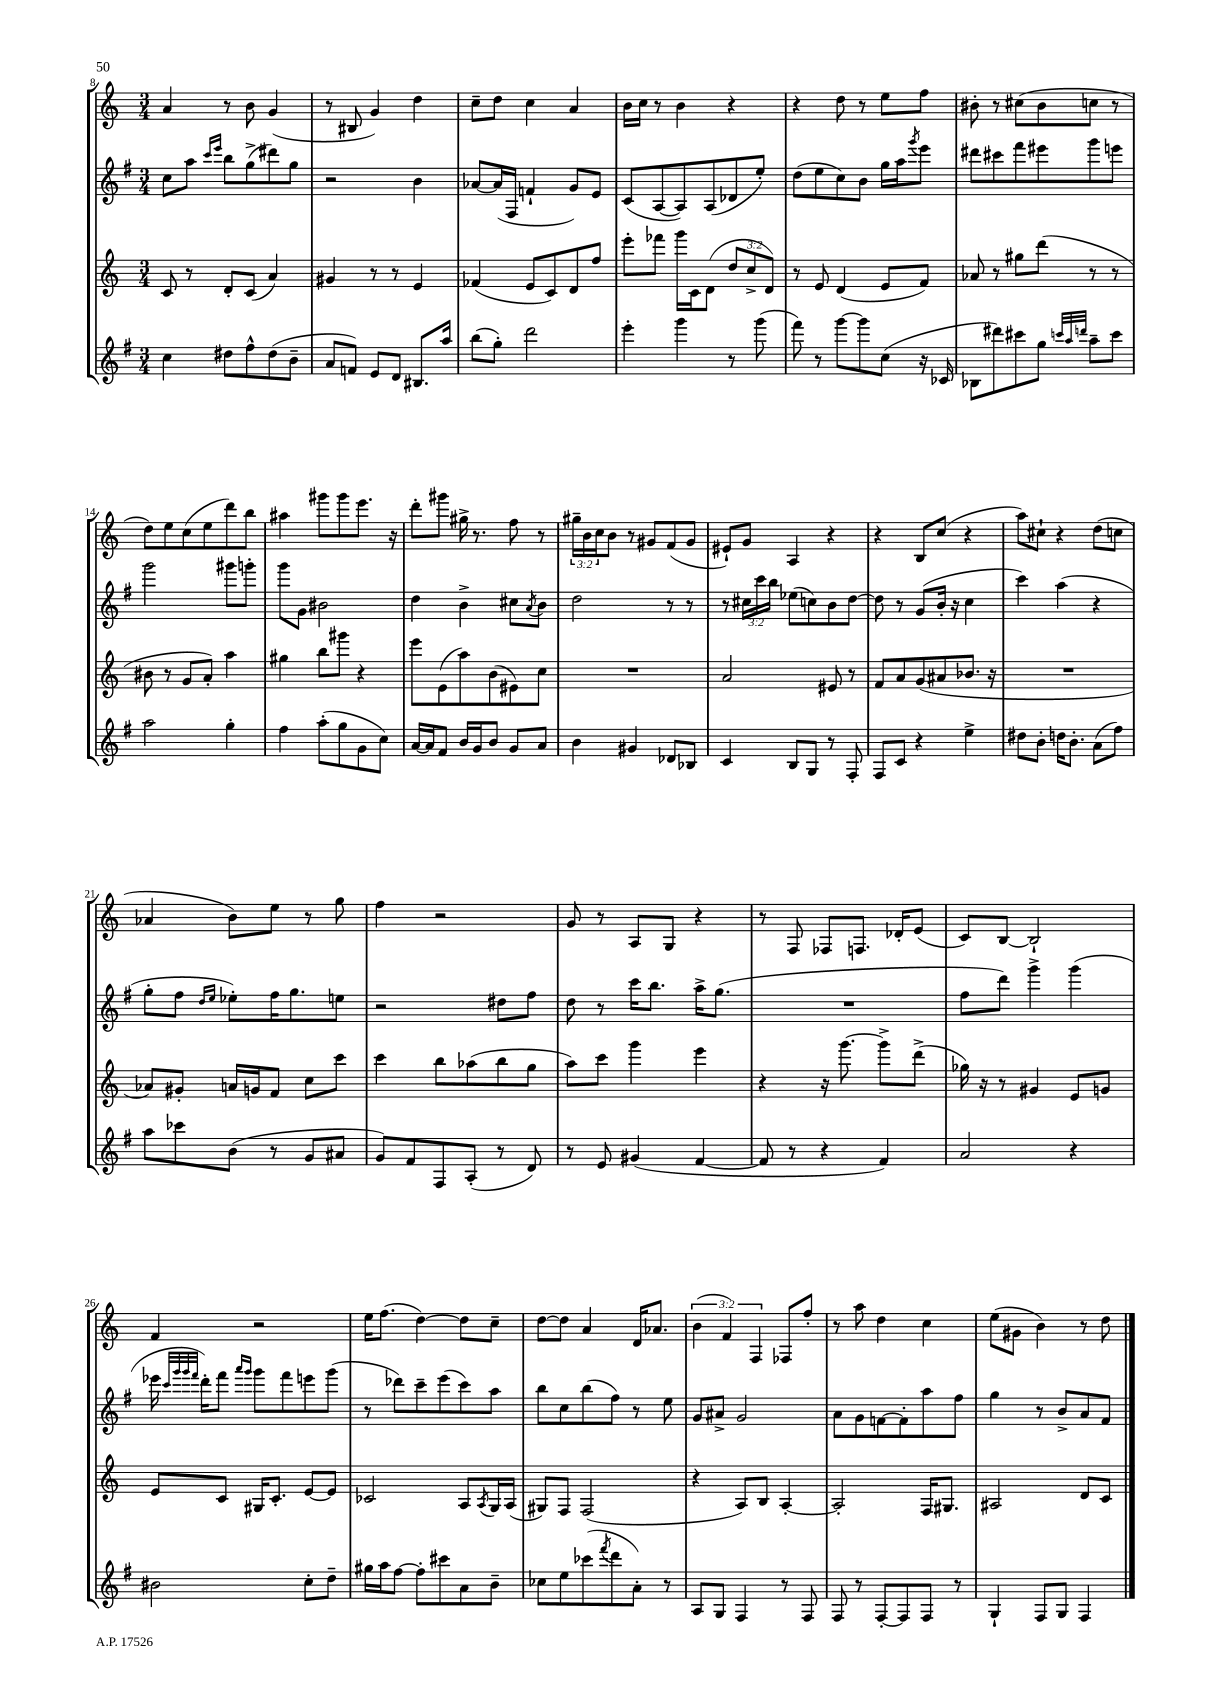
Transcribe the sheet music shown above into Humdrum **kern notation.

**kern	**kern	**kern	**kern
*part4	*part3	*part2	*part1
*staff4	*staff3	*staff2	*staff1
*clefG2	*clefG2	*clefG2	*clefG2
*k[f#]	*k[]	*k[f#]	*k[]
*M3/4	*M3/4	*M3/4	*M3/4
=8	=8	=8	=8
4cc\	8c/	8cc\L	4a/
.	8r	8aa\J	.
.	.	16qqccc/LL	.
.	.	16qqeee/JJ	.
8dd#X\L	8d'/L	8bb\L	8r
8ff#^^\	(8c/J	(8gg^\	8b\
(8dd#\	4a/)	8ddd#X\)	(4g/
8b~\J	.	8gg\J	.
=9	=9	=9	=9
8a/L	4g#X/	2r	8r
8fn/J)	.	.	8B#X/
8e/L	8r	.	4g/)
8d/J	8r	.	.
8.B#X/L	4e/	4b\	4dd\
16aa/Jk	.	.	.
=10	=10	=10	=10
(8bb\L	(4f-X/	[8a-X/L	8cc~\L
8gg'\J)	.	(16a-/L]	8dd\J
.	.	16F#/JJ	.
2ddd\	8e/L	4fn`/	4cc\
.	8c/)	.	.
.	8d/	8g/L)	4a/
.	8ff/J	8e/J	.
=11	=11	=11	=11
4eee'\	8eee'\L	(8c/L	16b\LL
.	.	.	16cc\JJ
.	8fff-X\J	[8A/	8r
4ggg\	16ggg\LL	8A/])	4b\
.	16c\J	.	.
.	(8d\J	(8A/	.
8r	12dd/L	8d-X/	4r
.	12cc^/	.	.
(8ggg\	.	8ee'/J)	.
.	12d/J)	.	.
=12	=12	=12	=12
8fff#\)	8r	(8dd\L	4r
8r	8e/	8ee\	.
[8ggg\L	(4d/	8cc\)	8dd\
8ggg\]	.	8b\J	8r
(8cc\J	8e/L	16gg\LL	8ee\L
.	.	16aa\J	.
.	.	8qggg/	.
16r	8f/J)	8eee\J	8ff\J
16c-X/	.	.	.
=13	=13	=13	=13
8B-X\L	8a-X/	8ddd#X\L	8b#X'\
8ddd#X\)	8r	8ccc#X\	8r
8ccc#X\	8gg#X\L	8fff#\	(8cc#X\L
8gg\J	(8ddd\J	8eee#X\	8b#\
32qqcccn/LLL	.	.	.
32qqaa/	.	.	.
32qqdddn/JJJ	.	.	.
8aa~\L	8r	8ggg\	8ccn\J
8ccc\J	8r	8eeen\J	8r
!!LO:LB:g=z
=14	=14	=14	=14
2aa\	8b#X\	2ggg\	8dd\L)
.	8r	.	8ee\
.	8g/L	.	(8cc\
.	8a'/J)	.	8ee\
4gg'\	4aa\	8ggg#X\L	8ddd\)
.	.	8gggn'\J	8bb\J
=15	=15	=15	=15
4ff#\	4gg#X\	8ggg\L	4aa#X\
.	.	8g\J	.
(8aa'\L	8bb\L	2b#X\	8ggg#X\L
8gg\	8ggg#X\J	.	8ggg#\
8g\	4r	.	8.eee\J
8cc\J)	.	.	.
.	.	.	16r
=16	=16	=16	=16
[16a/LL	8eee\L	4dd\	8ddd'\L
16a/J]	.	.	.
8f#/J	(8e\	.	8ggg#X\J
16b/LL	8aa\)	4b^\	16gg#X^\
16g/J	.	.	8.r
8b/J	(8b\	.	.
8g/L	8e#X\)	8cc#X\L	8ff\
.	.	8qa/	.
8a/J	8cc\J	8b\J	8r
=17	=17	=17	=17
4b\	2.r	2dd\	24gg#X~\LL
.	.	.	24b\
.	.	.	24cc\J
.	.	.	8b\J
4g#X/	.	.	8r
.	.	.	8g#X/L
8d-X/L	.	8r	(8f/
8B-X/J	.	8r	8g#/J
=18	=18	=18	=18
4c/	2a/	8r	8e#X`/L)
.	.	24cc#X\LL	8g/J
.	.	24ccc\	.
.	.	24bb\JJ	.
8B/L	.	(8ee-X\L	4A/
8G/J	.	8ccn\)	.
8r	8e#X/	8b\	4r
8F#'/	8r	[8dd\J	.
=19	=19	=19	=19
8F#/L	8f/L	8dd\]	4r
8c/J	8a/	8r	.
4r	(8g/	(8g/L	8B/L
.	8a#X/	16b'/Jk	(8cc/J
.	.	16r	.
4ee^\	8.b-X/J	4cc\	4r
.	16r	.	.
=20	=20	=20	=20
8dd#X\L	2.r	4ccc\)	8aa\L)
8b'\J	.	.	8cc#X`\J
16ddn\KL	.	(4aa\	4r
8.b'\J	.	.	.
(8a\L	.	4r	(8dd\L
8ff#\J)	.	.	8ccn\J
!!LO:LB:g=z
=21	=21	=21	=21
8aa\L	8a-X/L)	8gg'\L	4a-X/
8ccc-X\	8g#X'/J	8ff#\J	.
.	.	16qqdd/LL	.
.	.	16qqee/JJ	.
(8b\J	16an/LL	8ee-X'\L)	8b\L)
.	16gn/J	.	.
8r	8f/J	16ff#\K	8ee\J
.	.	8.gg\	.
8g/L	8cc\L	.	8r
8a#X/J	8ccc\J	8een\J	8gg\
=22	=22	=22	=22
8g/L)	4ccc\	2r	4ff\
8f#/	.	.	.
8F#/	8bb\L	.	2r
(8A'/J	(8aa-X\	.	.
8r	8bb\	8dd#X\L	.
8d/)	8gg\J	8ff#\J	.
=23	=23	=23	=23
8r	8aa\L)	8dd\	8g/
8e/	8ccc\J	8r	8r
(4g#X/	4ggg\	16ccc\KL	8A/L
.	.	8.bb\J	.
.	.	.	8G/J
[4f#/	4eee\	16aa^\KL	4r
.	.	(8.gg\J	.
=24	=24	=24	=24
8f#/]	4r	2.r	8r
8r	.	.	8F/
4r	16r	.	8F-X/L
.	[8.ggg\	.	.
.	.	.	8.Fn/J
4f#/)	8ggg^\L]	.	.
.	.	.	16d-X'/KL
.	(8ddd^\J	.	(8e/J
=25	=25	=25	=25
2a/	16gg-X\)	8ff#\L	8c/L)
.	16r	.	.
.	8r	8ddd\J)	[8B/J
.	4g#X/	4ggg^\	2B`/]
4r	8e/L	(4ggg\	.
.	8gn/J	.	.
!!LO:LB:g=z
=26	=26	=26	=26
2b#X\	8e/L	16eee-X\	4f/
.	.	32qqccc/LLL	.
.	.	32qqggg/	.
.	.	32qqggg/	.
.	.	32qqfff#/JJJ	.
.	.	16ddd'\KL)	.
.	8c/J	8fff#\J	.
.	.	16qqaaa/LL	.
.	.	16qqggg/JJ	.
.	16G#X/KL	8ggg\L	2r
.	8.c'/J	.	.
.	.	8fff#\	.
8cc'\L	[8e/L	8eeen\	.
8dd~\J	8e/J]	(8ggg\J	.
=27	=27	=27	=27
16gg#X\LL	2c-X/	8r	16ee\KL
16aa\J	.	.	(8.ff\J
[8ff#\J	.	8ddd-X\L)	.
8ff#'\L]	.	8ccc~\	[4dd\)
8ccc#X\	.	(8eee\	.
8a\	8A/L	8ccc\)	8dd\L]
.	8qA/	.	.
8b~\J	16G/L	8aa\J	8cc~\J
.	(16A/JJ	.	.
=28	=28	=28	=28
8cc-X\L	8G#X/L)	8bb\L	[8dd\L
8ee\	8F/J	8cc\	8dd\J]
(8ccc-X\	(2F/	(8bb\	4a/
8qfff#/	.	.	.
8ddd\	.	8ff#\J)	.
8a'\J)	.	8r	16d/KL
.	.	.	8.a-X/J
8r	.	8ee\	.
=29	=29	=29	=29
8A/L	4r	8g/L	(6b\
8G/J	.	8a#X^/J	.
.	.	.	6f/)
4F#/	8A/L)	2g/	.
.	.	.	6F/
.	8B/J	.	.
8r	[4A'/	.	8F-X/L
8F#/	.	.	8ff'/J
=30	=30	=30	=30
8F#/	2A'/]	8a\L	8r
8r	.	8g\	8aa\
[8F#'/L	.	[8fn\	4dd\
8F#/]	.	8f'\]	.
8F#/J	16F/KL	8aa\	4cc\
.	8.G#X/J	.	.
8r	.	8ff#\J	.
=31	=31	=31	=31
4G`/	2A#X/	4gg\	(8ee\L
.	.	.	8g#X\J
8F#/L	.	8r	4b\)
8G/J	.	8b^/L	.
4F#/	8d/L	8a/	8r
.	8c/J	8f#/J	8dd\
==	==	==	==
*-	*-	*-	*-
